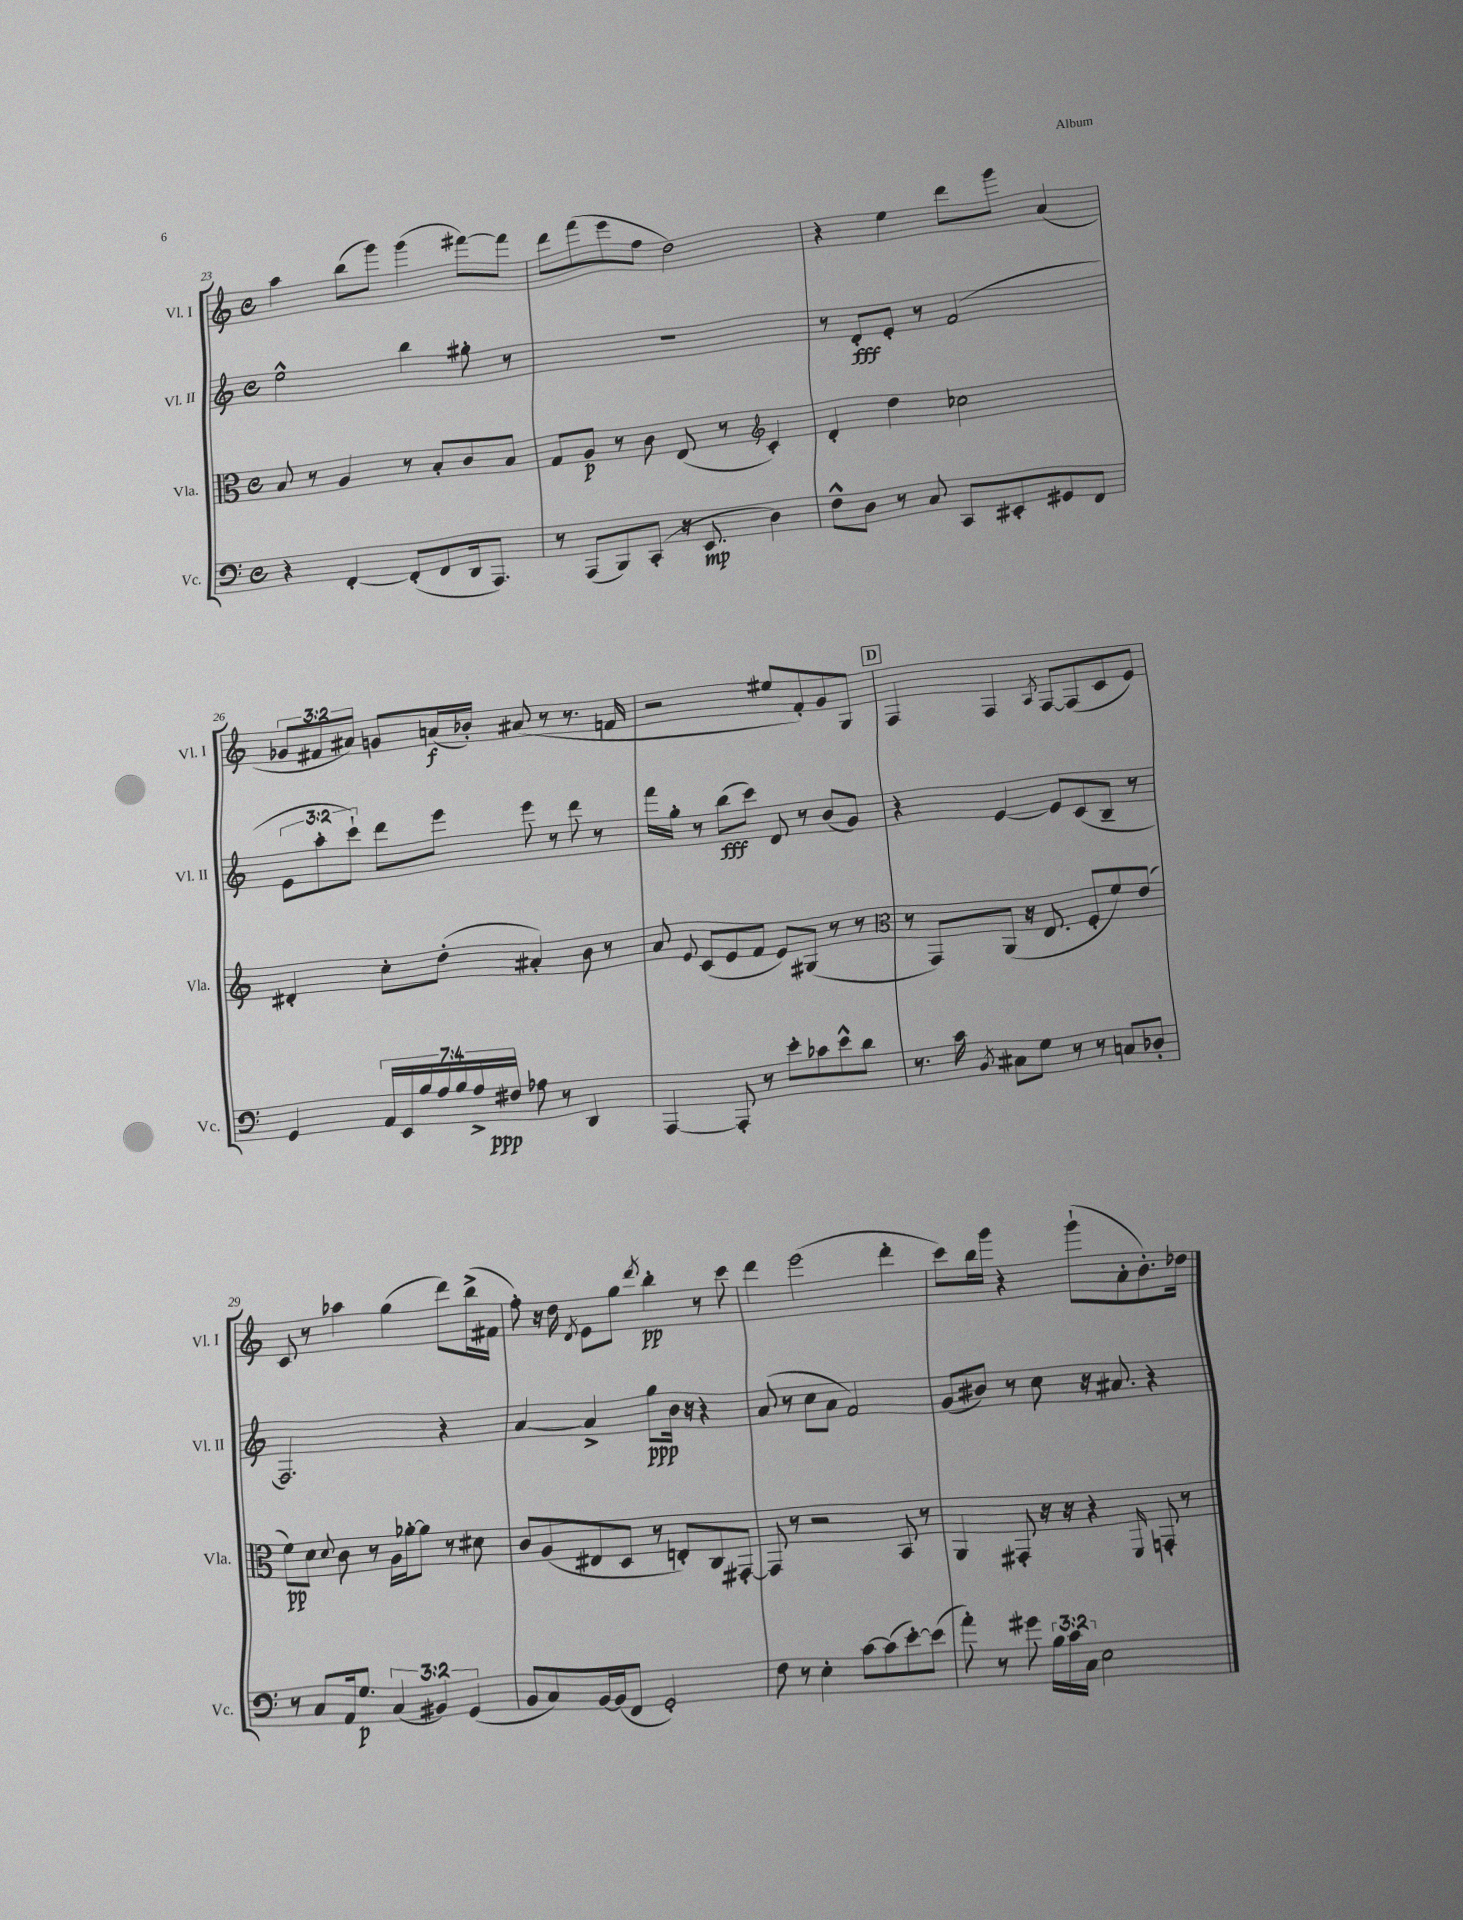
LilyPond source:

<<
\new StaffGroup <<
\new Staff = "s0" \with { instrumentName = "Vl. I" shortInstrumentName = "Vl. I" } {
    \clef treble \key c \major \defaultTimeSignature \time 4/4 \override Staff.TupletNumber.text = #tuplet-number::calc-fraction-text
    \autoBeamOff a''4 b''8[( g'''8]) g'''4( fis'''8[~) fis'''8] |
    d'''8[ f'''8( e'''8 f''8] d''2) |
    r4 e''4 d'''8[ g'''8] a'4( |
    \tuplet 3/2 { ges'8[ fis'8 ais'8]) } g'8[ a'16\f( bes'16]-.) ais'8( r8 r8. f'16 |
    r2 eis''8[ f'8-.) g'8 g8] |
    \mark \markup { \box "D" } f4 f4 \acciaccatura { a8 } f8[~ f8( c'8 e'8]) |
    c'8 r8 aes''4 g''4( d'''8[) b''16->( fis'16] |
    f''8-.) r16 d''16 \acciaccatura { d'8 } e'8[ g''8] \acciaccatura { d'''8 } b''4-.\pp r8 c'''8 |
    d'''4 e'''2( d'''4-. |
    c'''8[) b''16 g'''16] r4 g'''8[-!( a'8-. b'8.-.) des''16] \bar "|." |
}
\new Staff = "s1" \with { instrumentName = "Vl. II" shortInstrumentName = "Vl. II" } {
    \clef treble \key c \major \defaultTimeSignature \time 4/4 \override Staff.TupletNumber.text = #tuplet-number::calc-fraction-text
    \autoBeamOff e''2-^ b''4 gis''8-. r8 |
    R1 |
    r8 d'8[-.\fff e'8]-. r8 f'2( |
    \tuplet 3/2 { e'8[ a''8-. c'''8]-!) } d'''8[ e'''8] e'''8 r8 d'''8 r8 |
    f'''16[ g''16]-. r8 b''8[\fff( c'''8]) d'8 r8 b'8[( g'8]) |
    \mark \markup { \box "D" } r4 e'4~ e'8[ c'8( b8]-- r8 |
    f2.) r4 |
    a'4~ a'4-> g''8[\ppp b'16] r16 r4 |
    a'8( r8 c''8[ a'8] f'2) |
    g'8[( bis'8]) r8 c''8 r16 ais'8. r4 \bar "|." |
}
\new Staff = "s2" \with { instrumentName = "Vla." shortInstrumentName = "Vla." } {
    \clef alto \key c \major \defaultTimeSignature \time 4/4
    \autoBeamOff b8 r8 a4 r8 b8[-. c'8 b8] |
    g8[ a8]\p r8 c'8 e8( r8 \clef treble c'4-.) |
    d'4-. d''4 ces''2 |
    dis'4-. c''8[-. d''8]-.( ais'4-.) b'8 r8 |
    a'8 \appoggiatura { e'8 } c'8[( e'8 f'8] e'8[) gis8]( r8 r8 |
    \mark \markup { \box "D" } \clef alto r8 g,8[) a,8]( r16 e8. f8[-. f'8) e'8]( |
    f'8[\pp) d'8] \appoggiatura { d'8 } c'8 r8 a16[ aes'16~-. aes'8] r8 dis'8 |
    c'8[ a8( eis8 d8] r8 e8[-.) c8 gis,8]~-. |
    gis,8 r8 r2 b,8 r8 |
    a,4 gis,8-. r16 r16 r4 \grace { f,16 } g,8-. r8 \bar "|." |
}
\new Staff = "s3" \with { instrumentName = "Vc." shortInstrumentName = "Vc." } {
    \clef bass \key c \major \defaultTimeSignature \time 4/4 \override Staff.TupletNumber.text = #tuplet-number::calc-fraction-text
    \autoBeamOff r4 f,4~-. f,8[-.( f,8 d,16 a,,8.]) |
    r8 a,,8[( b,,8) c,8]-.( r16 e,8.\mp d4) |
    f8[-^ d8] r8 c8 c,8[ eis,8-. gis,8 f,8] |
    g,4 \tuplet 7/4 { a,16[ e,16 b16 a16 b16 a16-> fis16]\ppp } aes8 r8 d,4 |
    a,,4~ a,,8-. r8 e'8[-. ces'8 e'8-^ d'8] |
    \mark \markup { \box "D" } r8. c'16 \acciaccatura { b,8 } cis8[ g8] r8 r8 c8[ des8]-. |
    r8 c8[ a,16 g8.]\p \tuplet 3/2 { c4( bis,4) g,4( } |
    b,8[ c8) b,16~ b,16( f,8] g,2-.) |
    f8 r8 e4-. c'8[~ c'8( e'8~-.) e'8]( |
    a'8-.) r8 gis'8 \tuplet 3/2 { b16[ c'16 c16] } e2 \bar "|." |
}
>>
>>
\layout { \context { \Score currentBarNumber = #23 } }
